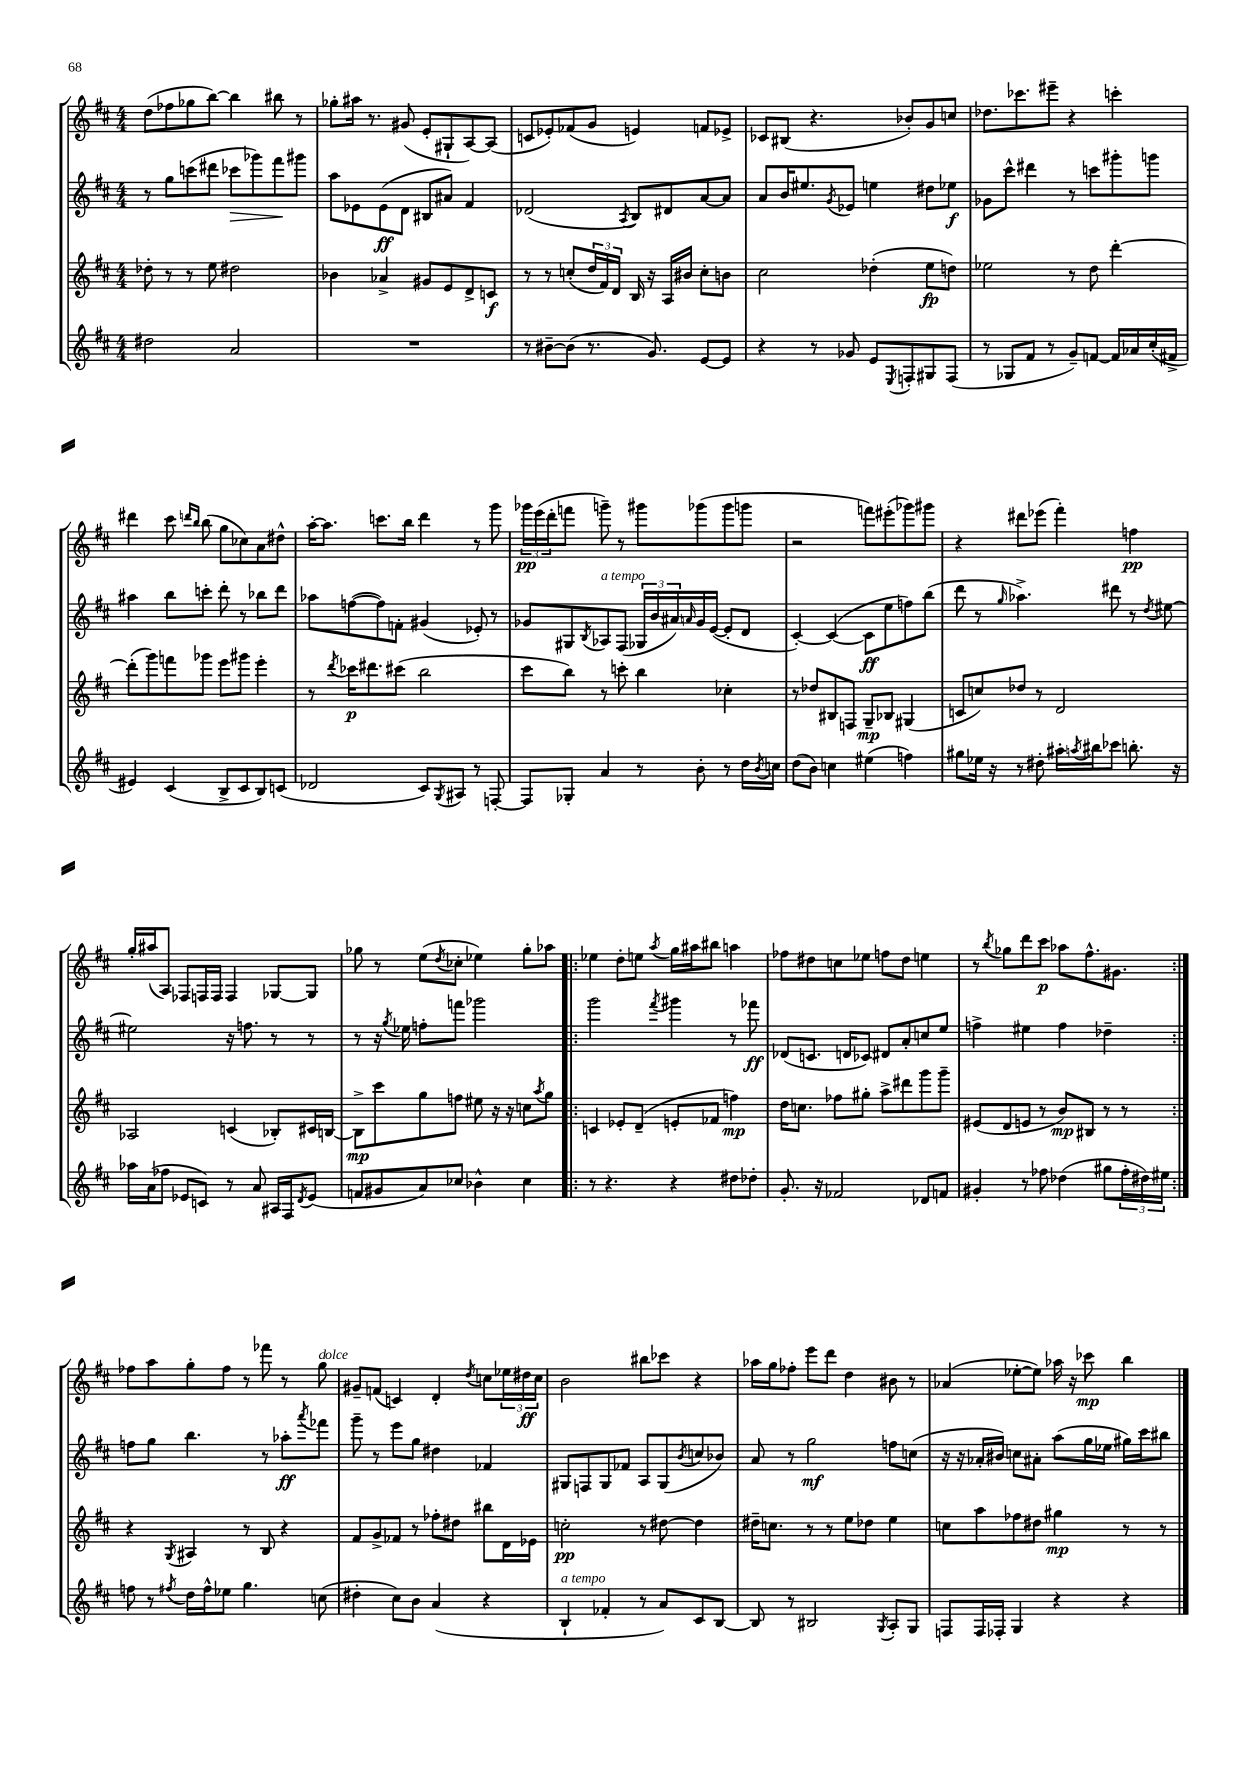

**kern	**kern	**kern	**kern
*staff4	*staff3	*staff2	*staff1
*clefG2	*clefG2	*clefG2	*clefG2
*k[f#c#]	*k[f#c#]	*k[f#c#]	*k[f#c#]
*M4/4	*M4/4	*M4/4	*M4/4
2dd#	8dd-'	8r	(8dd
.	8r	8gg	8ff-
.	8r	(8ccc	8gg-
.	8ee	8ddd#	[8bb)
2a	2dd#	8ccc-	4bb]
.	.	8ggg-)	.
.	.	8fff#	8bb#
.	.	8ggg#	8r
=	=	=	=
1r	4b-	8aa	8gg-'
.	.	8e-	16aa#
.	.	.	8.r
.	4a-^	(8e-	.
.	.	8d	(8g#
.	8g#	8B#	8e'
.	8e	8a#)	8G#`
.	8d^	4f#	[8A)
.	8c	.	(8A]
=	=	=	=
8r	8r	(2d-	8c
[8b#~	8r	.	8e-')
(8b#]	(8cc'	.	(8f-
8.r	24dd	.	8g
.	24f#)	.	.
.	24d	.	.
.	.	8qA	.
.	16B	8B)	4e)
8.g)	16r	.	.
.	16A	8d#	.
.	16b#	.	.
[8e	8cc'	[8a	8f
8e]	8b	8a]	8e-^
=	=	=	=
4r	2cc#	8a	8c-
.	.	16b	(8B#
.	.	8.ee#	.
8r	.	.	4.r
.	.	8qg	.
8g-	.	8e-	.
8e	(4dd-'	4ee	.
8qE	.	.	.
8F'	.	.	8b-')
8G#	8ee	8dd#	8g
(8F	8dd)	8ee-	8cc
=	=	=	=
8r	2ee-	8g-	8.dd-
8G-	.	8ccc#^^	.
.	.	.	8.ccc-
8f#	.	4ddd#	.
8r	.	.	8eee#~
8g~)	8r	8r	4r
[8f	8dd	8ccc	.
16f]	[4ddd'	8ggg#'	4ccc'
16a-	.	.	.
(16cc#'	.	8ggg	.
16f#^	.	.	.
=	=	=	=
4e#)	(8ddd']	4aa#	4ddd#
.	8ggg)	.	.
(4c#	8fff	8bb	8ccc#
.	.	.	16qqddd
.	.	.	16qqbb
.	8ggg-	8ccc'	(8bb
8B^	8eee	8ddd'	8gg
8c#	8ggg#	8r	8cc-)
8B)	4eee'	8bb-	8a
(8c	.	8ddd	8dd#^^
=	=	=	=
2d-	8r	8aa-	[16aa'
.	.	.	8.aa]
.	8qddd	.	.
.	16ccc-	([8ff	.
.	8.ddd#	.	.
.	.	8ff])	8.ccc
.	(8ccc#	8f'	.
.	.	.	16bb
8c#)	2bb	(4g#	4ddd
8qG	.	.	.
8A#	.	.	.
8r	.	8e-')	8r
[8F'	.	8r	8ggg
=	=	=	=
8F]	8ccc#	8g-	24ggg-
.	.	.	(24eee
.	.	.	24ddd'
8G-'	8bb)	8G#	8fff
.	.	8qB	.
4a	8r	8A-	8ggg~)
.	8ccc'	(8F#	8r
8r	4bb	24G-	8ggg#
.	.	24b	.
.	.	24a#)	.
.	.	16qqa	.
8b'	.	16g-	(8ggg-
.	.	([16e	.
8r	4cc-'	8e']	8ggg-
16dd	.	8d	8ggg
8qb	.	.	.
16cc	.	.	.
=	=	=	=
(8dd	8r	[4c#')	2r
8b)	8dd-	.	.
4cc	8B#	(4c#_	.
.	8F	.	.
(4ee#	8G~	8c#]	8fff)
.	8B-	8ee	(8eee#'
4ff)	(4G#	8ff)	8ggg-)
.	.	(8bb	8ggg#
=	=	=	=
8gg#	8c	8ddd	4r
16ee-	8cc)	8r	.
16r	.	.	.
.	.	16qqgg	.
8r	8dd-	4.aa-^)	8ddd#
8dd#'	8r	.	(8eee-
16aa#'	2d	.	4fff#')
8qaa	.	.	.
16bb#	.	.	.
8ccc-	.	8ddd#	.
8.bb'	.	8r	4ff
.	.	8qdd	.
.	.	[8ee#	.
16r	.	.	.
=	=	=	=
16aa-	2A-	2ee#]	16gg'
(16a	.	.	(16aa#
8ff-	.	.	8A)
8e-	.	.	8F-
8c)	.	.	16F
.	.	.	16F
8r	(4c	16r	4F
.	.	8.ff	.
8a	.	.	.
16A#	8B-')	8r	[8G-
16F#	.	.	.
8qd	.	.	.
(8e-	16c#	8r	8G-]
.	[16B	.	.
=	=	=	=
8f	8B^]	8r	8gg-
8g#	8ccc#	16r	8r
.	.	8qgg	.
.	.	16ee-	.
8a)	8gg	8ff'	(8ee
.	.	.	8qdd
8cc-	8ff	8fff	8cc-'
4b-^^	8ee#	2ggg-	4ee-)
.	16r	.	.
.	16r	.	.
4cc-	8cc	.	8gg-'
.	8qaa	.	.
.	8gg	.	8aa-
=!|:	=!|:	=!|:	=!|:
8r	4c	2ggg	4ee-
4.r	.	.	.
.	8e-'	.	8dd'
.	(8d~	.	8ee
.	.	8qfff#	8qaa
4r	8e'	4ggg#	16gg
.	.	.	16aa#
.	8f-	.	8bb#
8dd#	4ff)	8r	4aa
8dd-'	.	8fff-	.
=	=	=	=
8.g'	16dd	(8d-	8ff-
.	8.cc	.	.
.	.	8.c	8dd#
16r	.	.	.
2f-	8ff-	.	8cc
.	.	16d	.
.	8gg#'	8c-)	8ee-
.	8aa^	8d#	8ff
.	8ddd#	8a'	8dd#
8d-	8ggg	8cc	4ee
8f	8ggg~	8ee	.
=	=	=	=
4g#'	(8e#	4ff^	8r
.	.	.	8qbb
.	8d	.	8gg-
8r	8e	4ee#	8ddd
8ff-	8r	.	8ccc#
(4dd-	8b)	4ff	8aa-
.	8B#	.	8.ff#^^
8gg#	8r	4dd-~	.
.	.	.	8.g#
24ff-'	8r	.	.
24dd#)	.	.	.
24ee#	.	.	.
=:|!	=:|!	=:|!	=:|!
8ff	4r	8ff	8ff-
8r	.	8gg	8aa
8qff#	8qG	.	.
16dd	4A#	4.bb	8gg'
16ff#^^	.	.	.
8ee-	.	.	8ff-
4.gg	8r	.	8r
.	8B	8r	8fff-
.	4r	8aa-'	8r
.	.	8qaaa	.
(8cc	.	8fff-	8gg
=	=	=	=
4dd#'	8f#	8ggg~	8g#~
.	8g^	8r	(8f
8cc#)	8f-	8eee	4c)
8b	8r	8gg	.
(4a	8ff-'	4dd#	4d'
.	8dd#	.	.
.	.	.	8qdd
4r	8bb#	4f-	8cc
.	16d	.	24ee-
.	.	.	24dd#
.	16e-	.	.
.	.	.	24cc
=	=	=	=
4B`	2cc'	8G#	2b
.	.	8F	.
4f-'	.	8G#	.
.	.	8f-	.
8r	8r	8A	8bb#
8a)	[8dd#	(8G#	8ccc-
.	.	8qb	.
8c#	4dd#]	8cc	4r
[8B	.	8b-)	.
=	=	=	=
8B]	16dd#~	8a	16aa-
.	8.cc	.	16gg
8r	.	8r	8ff-'
2B#	8r	2gg	8eee
.	8r	.	8ddd
.	8ee	.	4dd
.	8dd-	.	.
8qG	.	.	.
8A'	4ee	8ff	8b#
8G	.	(8cc	8r
=	=	=	=
8F	8cc	16r	(4a-
.	.	16r	.
16F	8aa	16a-'	.
16F-'	.	16b#)	.
4G	8ff-	8cc	[8ee-'
.	8dd#	8a#'	8ee-])
4r	4gg#	(8aa	16aa-
.	.	.	16r
.	.	16gg	8ccc-
.	.	16ee-	.
4r	8r	16gg#)	4bb
.	.	16ccc#	.
.	8r	8bb#	.
==	==	==	==
*-	*-	*-	*-
